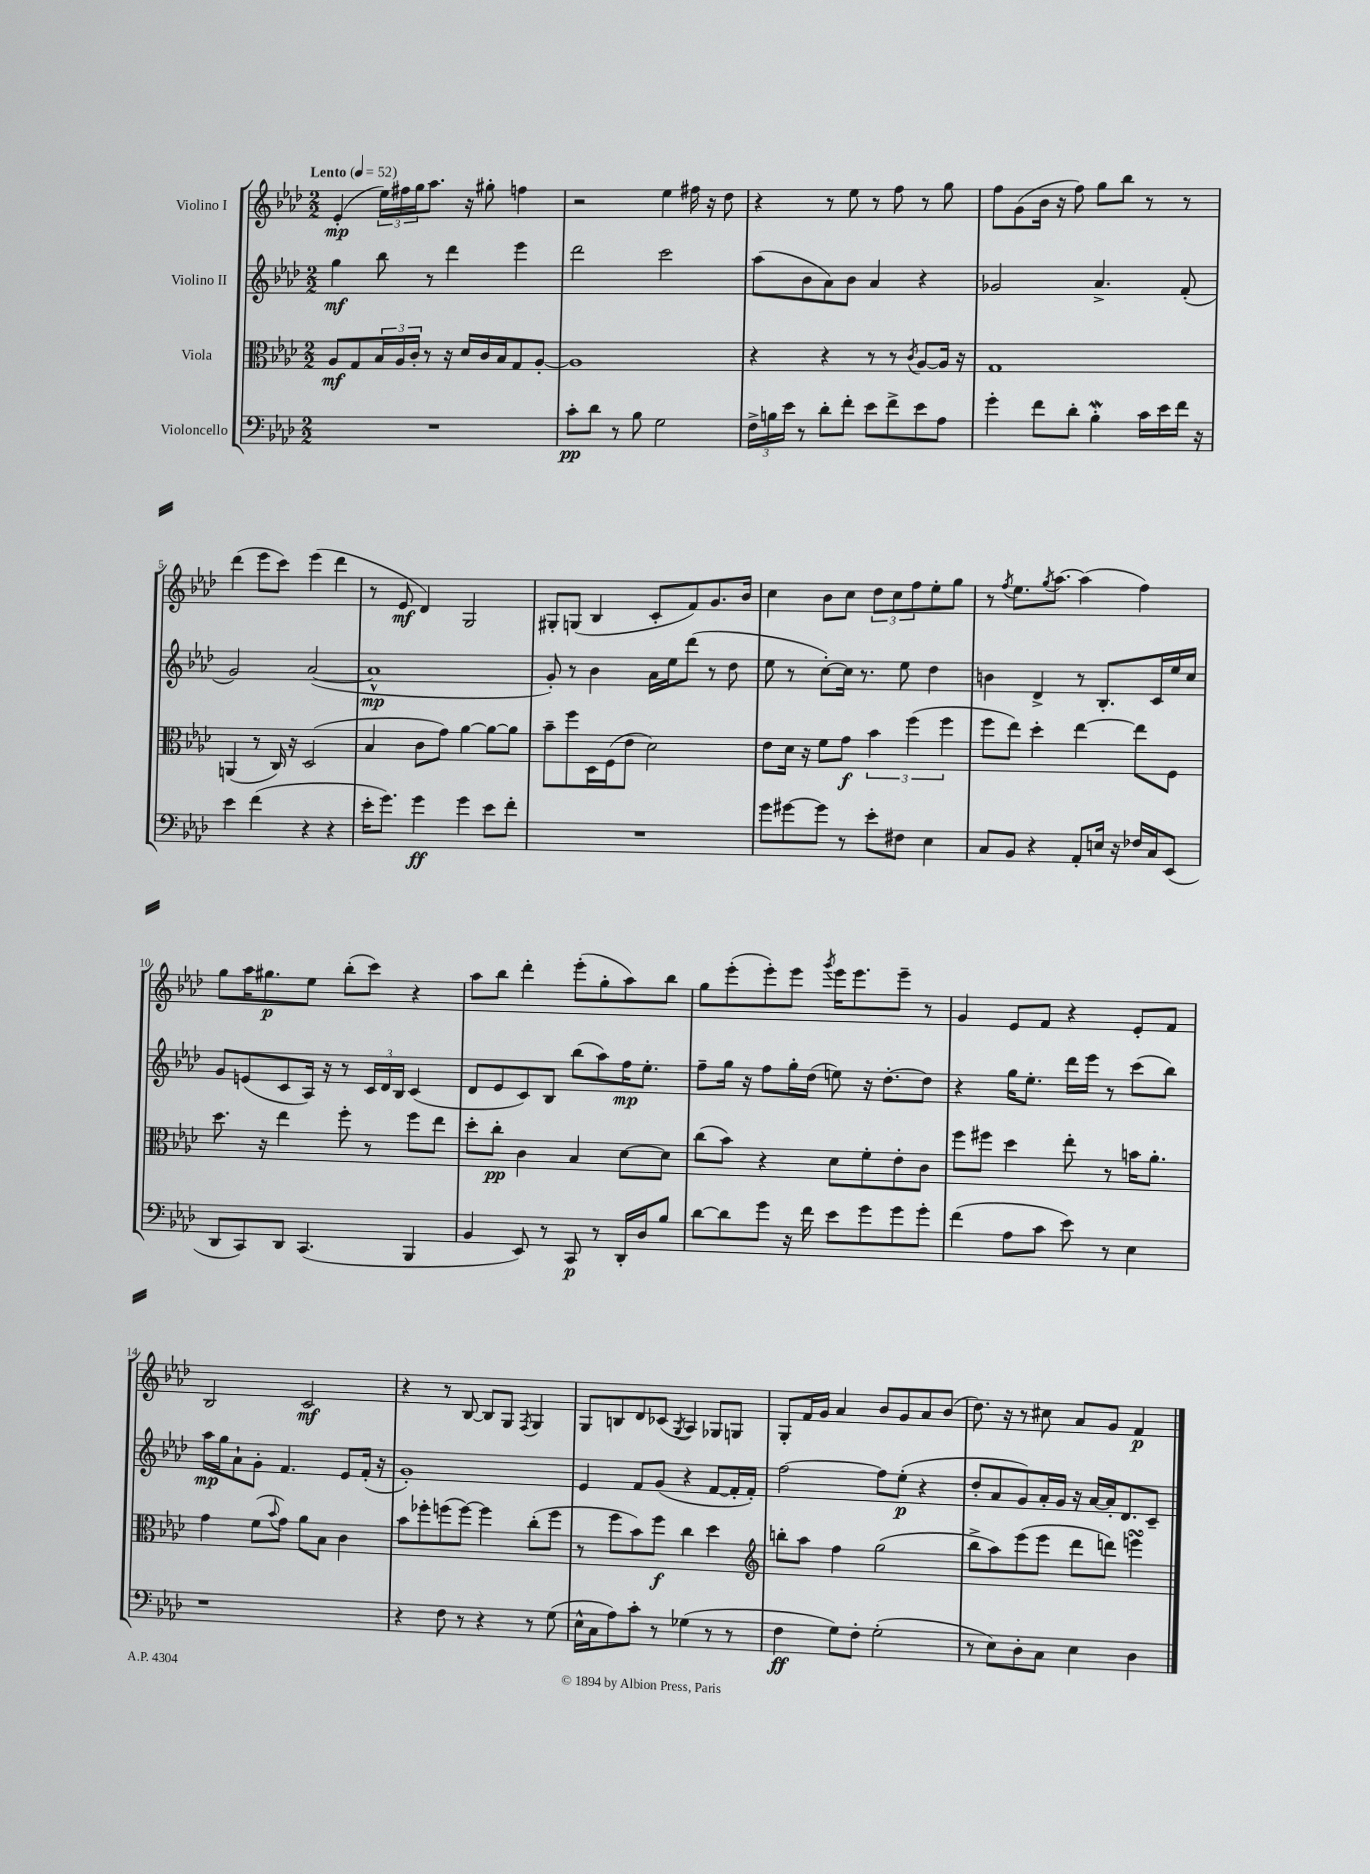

**kern	**kern	**kern	**kern
*staff4	*staff3	*staff2	*staff1
*clefF4	*clefC3	*clefG2	*clefG2
*k[b-e-a-d-]	*k[b-e-a-d-]	*k[b-e-a-d-]	*k[b-e-a-d-]
*M2/2	*M2/2	*M2/2	*M2/2
*MM52	*MM52	*MM52	*MM52
1r	8A-	4gg	(4e-'
.	8G	.	.
.	24B-	8bb-	24ee-)
.	24A-	.	24ff#
.	24c'	.	24gg
.	8r	8r	8.aa-
.	16r	4ddd-	.
.	16d-	.	16r
.	16c	.	8gg#'
.	16B-	.	.
.	8G	4eee-	4ff
.	[8A-'	.	.
=	=	=	=
8c'	1A-]	2ddd-	2r
8d-	.	.	.
8r	.	.	.
8B-	.	.	.
2G	.	2ccc	4ee-
.	.	.	16ff#
.	.	.	16r
.	.	.	8dd-
=	=	=	=
24F^	4r	(8aa-	4r
24B	.	.	.
24e-	.	.	.
8r	.	8b-	.
8d-'	4r	8a-)	8r
8f'	.	8b-	8ee-
8e-	8r	4a-	8r
8f^	8r	.	8ff
.	8qc	.	.
8e-	[8A-	4r	8r
8A-	16A-]	.	8gg
.	16r	.	.
=	=	=	=
4g'	1G	2g-	8ff
.	.	.	(8g
8f	.	.	16b-
.	.	.	16r
8d-'	.	.	8ff)
4B-'	.	4.a-^	8gg
.	.	.	8bb-
16c	.	.	8r
16e-	.	.	.
16f	.	(8f'	8r
16r	.	.	.
=	=	=	=
4e-	(4AA	2g)	(4ddd-
(4f	8r	.	8eee-
.	16C)	.	8ccc)
.	16r	.	.
4r	(2D-	([2a-	(4eee-
4r	.	.	4ddd-
=	=	=	=
16e-'	4B-	1a-^^]	8r
8.g)	.	.	.
.	.	.	8e-
4g	8c	.	4d-)
.	8g)	.	.
4g	[4a-	.	2G
8e-	8a-_	.	.
8f'	8a-]	.	.
=	=	=	=
1r	8b-~	8g')	8G#'
.	8ff	8r	(8G
.	16D-	4b-	4B-
.	(16F	.	.
.	8e-	.	.
.	2d-)	16a-	8c'
.	.	16ee-	.
.	.	(8ddd-	8f)
.	.	8r	8.g
.	.	8dd-	.
.	.	.	16b-
=	=	=	=
8g	8e-	8ee-	4cc
[8g#	16d-	8r	.
.	16r	.	.
8g#]	8f	[8cc')	8b-
8r	8g	16cc]	8cc
.	.	8.r	.
8e-'	6b-	.	12dd-
.	.	.	12cc
8F#	.	8ee-	.
.	(6ff	.	12ff
4E-	.	4dd-	8ee-'
.	6ff	.	.
.	.	.	8gg
=	=	=	=
8C	8ff	4b	8r
.	.	.	8qff
8BB-	8ee-)	.	8.ee-
4r	4dd-'	4d-^	.
.	.	.	8qgg
.	.	.	[8.aa-
8AA-'	[4ee-	8r	(4aa-]
16E	.	8.B-'	.
16r	.	.	.
16F-	8ee-]	.	4ff)
16C	.	16c	.
(8EE-	8F	16ee-	.
.	.	16cc	.
=	=	=	=
8DD-	8.dd-	8g	8gg
8CC)	.	(8e	16aa-
.	16r	.	8.gg#
8DD-	4ee-	8c	.
(4.CC	.	16A-)	8ee-
.	.	16r	.
.	8ff'	8r	(8bb-'
.	8r	24c	8ccc)
.	.	24d-	.
.	.	24B-	.
4BBB-	8ff	(4c	4r
.	8ee-	.	.
=	=	=	=
4BB-	8dd-'	8d-	8aa-
.	8cc'	8e-	8bb-
8EE-)	4c	8c)	4ddd-'
8r	.	8B-	.
8CC	4B-	(8bb-	(8eee-'
8r	.	8aa-)	8gg'
16DD-'	[8d-	16ff	8aa-)
16D-	.	8.ee-'	.
8B-	8d-]	.	8bb-
=	=	=	=
[8d-	(8cc	8ff~	8gg
8d-]	8b-)	16gg	(8eee-'
.	.	16r	.
8g	4r	8ff	8eee-')
16r	.	16gg'	8eee-
16f	.	(16dd-	.
.	.	.	8qggg
8e-	8d-	8ee)	16eee-
.	.	.	8.eee-
8g	8f'	16r	.
.	.	[8.dd-'	.
8g	8e-'	.	8eee-~
8g'	8c	8dd-]	8r
=	=	=	=
(4f	8ff	4r	4g
.	8ff#	.	.
8A-	4dd-	16gg	8e-
.	.	8.ee-'	.
8c	.	.	8f
8e-)	8ee-'	16ddd-	4r
.	.	16eee-	.
8r	8r	8r	.
4E-	16b	(8ccc	8e-'
.	8.a-'	.	.
.	.	8bb-)	8f
=	=	=	=
1r	4g	16aa-	2B-
.	.	16gg	.
.	.	8a-`	.
.	(8f	8g'	.
.	8qqb-	.	.
.	8g)	4.f	.
.	8a-	.	2c
.	8B-	.	.
.	4c	8e-	.
.	.	(16f'	.
.	.	16r	.
=	=	=	=
4r	8b-	1g')	4r
.	8ff-'	.	.
8F	(8ff	.	8r
8r	[8ff)	.	[8B-
4r	4ff]	.	8B-]
.	.	.	8G
.	.	.	8qF
8r	(8cc'	.	4G
(8G	8ff	.	.
=	=	=	=
16E-^^	8r	4e-	8G
16C	.	.	.
8A-)	8ff	.	8B
8c'	8b-)	8f	8d-
8r	8ff	(8g	(8c-
.	.	.	8qG
(4G-	4cc	4r	4A-)
8r	4dd-	[8f	8G-
8r	.	16f']	8G
.	.	16f')	.
=	=	=	=
*	*clefG2	*	*
4F	8bb'	[2ff	8G'
.	8aa-	.	16f
.	.	.	16g
8G)	4ff	.	4a-
8F'	.	.	.
(2G'	(2gg	8ff]	8b-
.	.	(8ee-'	8g
.	.	4r	8a-
.	.	.	(8b-
=	=	=	=
8r	8bb-^	8dd-'	8.dd-)
8E-)	8aa-)	8a-	.
.	.	.	16r
8D-'	(8eee-	8g)	8r
8C	8eee-	16a-'	8cc#
.	.	16g	.
4E-	8ddd-	16r	8a-
.	.	[16a-	.
.	8ddd)	16a-']	8g
.	.	8.d-	.
4D-	4eee	.	4f
.	.	8c~	.
==	==	==	==
*-	*-	*-	*-
